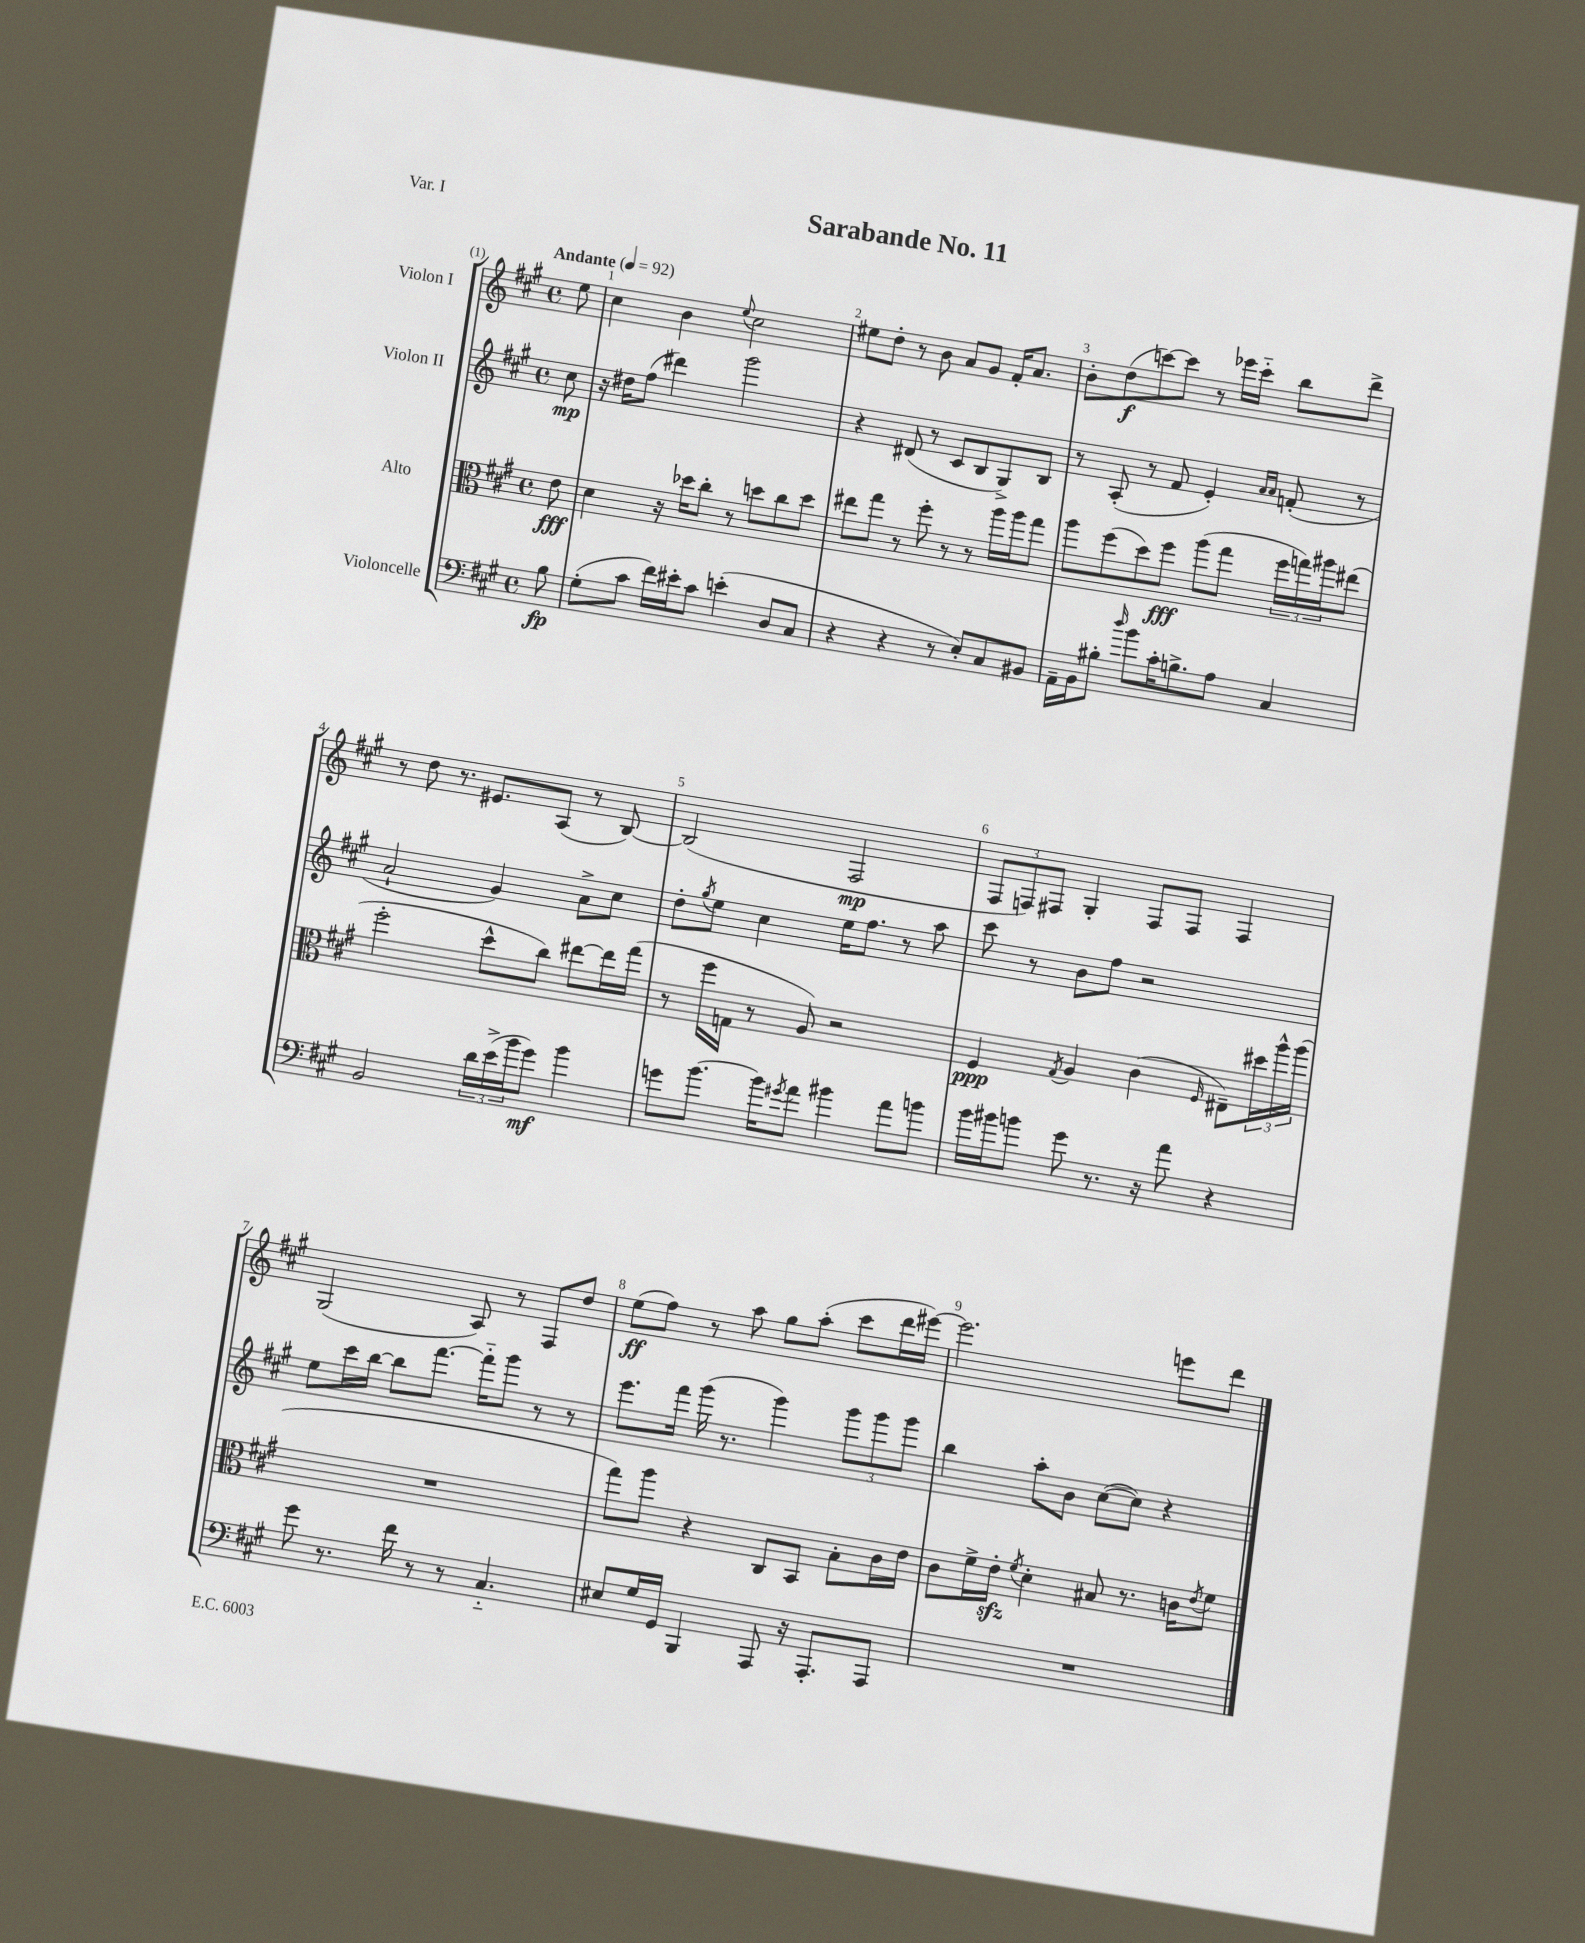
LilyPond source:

\header { title = "Sarabande No. 11" piece = "Var. I" }
<<
\new StaffGroup <<
\new Staff = "s0" \with { instrumentName = "Violon I" } {
    \clef treble \key a \major \defaultTimeSignature \time 4/4 \partial 8 \tempo "Andante" 4 = 92
    e''8 |
    cis''4 b'4 \appoggiatura { e''8 } cis''2 |
    eis''8 d''8-. r8 b'8 a'8 gis'8 fis'16-. a'8. |
    b'8-. d''8\f( c'''8~) c'''8 r8 ees'''16 c'''16-_ b''8 d'''8-> |
    r8 d''8 r8. eis'8. a8( r8 b8~) |
    b2( fis2\mp |
    \tuplet 3/2 { fis8 f8) fis8 } gis4-. fis8 fis8 fis4 |
    gis2( a8) r8 fis8 d''8 |
    e''8\ff( fis''8) r8 a''8 gis''8 a''8-.( cis'''8 d'''16 eis'''16~) |
    eis'''2. e'''8 d'''8 \bar "|." |
}
\new Staff = "s1" \with { instrumentName = "Violon II" } {
    \clef treble \key a \major \defaultTimeSignature \time 4/4 \partial 8
    cis''8\mp |
    r16 dis''16 fis''8( dis'''4) gis'''2 |
    r4 dis'8( r8 cis'8 b8 gis8->) b8 |
    r8 a8-.( r8 fis'8 e'4-.) \grace { a'16 a'16 } f'8-.( r8 |
    a'2-! gis'4) a'8-> cis''8 |
    d''8-. \acciaccatura { gis''8 } e''8 cis''4 e''16 fis''8. r8 a''8 |
    cis'''8 r8 b'8 fis''8 r2 |
    e''8 cis'''16 b''16~ b''8 fis'''8.~ fis'''16-_ gis'''8 r8 r8 |
    e'''8. fis'''16 gis'''16( r8. gis'''4) \tuplet 3/2 { gis'''8 gis'''8 gis'''8 } |
    b''4 a''8-. b'8 cis''8~( cis''8) r4 \bar "|." |
}
\new Staff = "s2" \with { instrumentName = "Alto" } {
    \clef alto \key a \major \defaultTimeSignature \time 4/4 \partial 8
    e'8\fff |
    d'4 r16 des''16 cis''8-. r8 d''8 cis''8 d''8 |
    eis''8 gis''8 r8 fis''8-. r8 r8 a''16 a''16 gis''8 |
    a''8 fis''8( d''8) fis''8\fff a''8( gis''8 \tuplet 3/2 { fis''16 g''16) ais''16 } eis''8( |
    fis''2-. d''8-^ cis''8) eis''8~ eis''16 gis''16( |
    r8 fis''16 g16 r8 a8) r2 |
    fis4\ppp \acciaccatura { gis8 } a4 cis'4( \grace { fis16 } eis8--) \tuplet 3/2 { dis''16 a''16-^ a''16( } |
    R1 |
    gis''8) a''8 r4 cis8 b,8 b8-. cis'16 e'16 |
    cis'8 fis'16-> e'16-.\sfz \acciaccatura { fis'8 } d'4-. bis8 r8. c'16 \acciaccatura { e'8 } fis'8 \bar "|." |
}
\new Staff = "s3" \with { instrumentName = "Violoncelle" } {
    \clef bass \key a \major \defaultTimeSignature \time 4/4 \partial 8
    b8\fp |
    gis8-.( cis'8 fis'16) eis'16-. cis'8 e'4-.( d8 cis8 |
    r4 r4 r8 e8-.) cis8 bis,8 |
    a,16-- b,16 bis8-. \grace { d''16 } b'8 cis'16-. b8.-> a8 cis4 |
    b,2 \tuplet 3/2 { d'16 e'16->( b'16 } gis'8\mf) b'4 |
    g'8 b'8.~ b'16 \acciaccatura { gis'8 } a'8 bis'4 a'8 b'8 |
    b'16 bis'16 b'8 gis'8 r8. r16 a'8 r4 |
    gis'8 r8. fis'16 r8 r8 cis4.-_ |
    eis8 gis16 gis,16 b,,4 a,,8 r16 a,,8.-. a,,8 |
    R1 \bar "|." |
}
>>
>>
\layout { \context { \Score \override BarNumber.break-visibility = ##(#f #t #t) barNumberVisibility = #all-bar-numbers-visible } }
